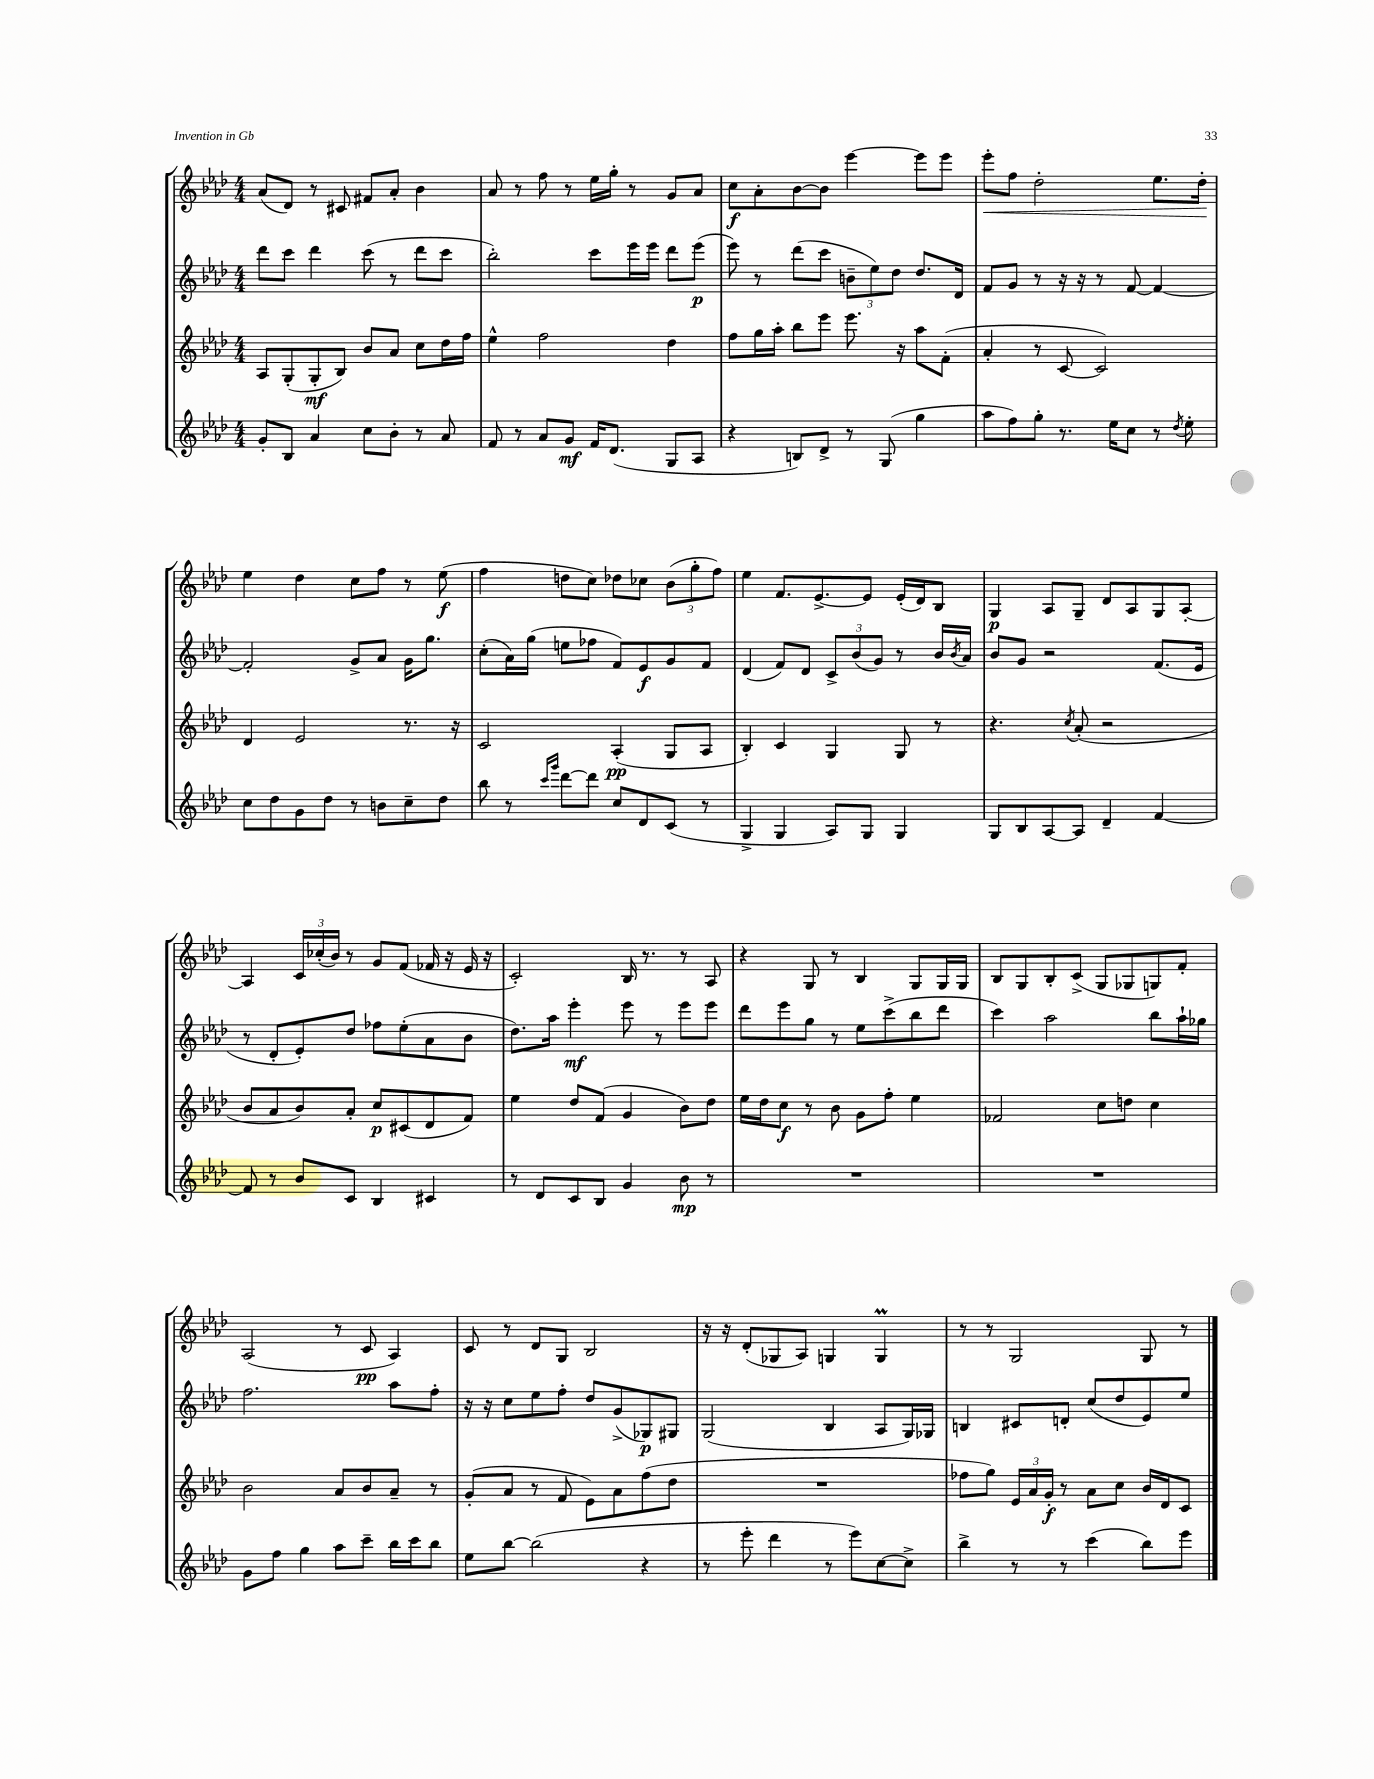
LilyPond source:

<<
\new StaffGroup <<
\new Staff = "s0" {
    \clef treble \key aes \major \numericTimeSignature \time 4/4
    aes'8( des'8) r8 cis'8 fis'8 aes'8-. bes'4 |
    aes'8 r8 f''8 r8 ees''16 g''16-. r8 g'8 aes'8 |
    c''8\f aes'8-. bes'8~ bes'8 ees'''4~ ees'''8 ees'''8 |
    ees'''8-.\< f''8 des''2-. ees''8. des''16-.\! |
    ees''4 des''4 c''8 f''8 r8 ees''8\f( |
    f''4 d''8 c''8) des''8 ces''8 \tuplet 3/2 { bes'8( g''8-. f''8) } |
    ees''4 f'8. ees'8.~-> ees'8 ees'16-.( des'16) bes8 |
    g4\p aes8 g8-- des'8 aes8 g8 aes8~-. |
    aes4 \tuplet 3/2 { c'16 ces''16-.( bes'16) } r8 g'8 f'8( fes'16 r16 ees'16 r16 |
    c'2-.) bes16 r8. r8 aes8 |
    r4 g8 r8 bes4 g8 g16 g16 |
    bes8 g8 bes8-. c'8->( g8 ges8 g8) f'8-. |
    aes2( r8 c'8\pp aes4) |
    c'8 r8 des'8 g8 bes2 |
    r16 r16 des'8-.( ges8 aes8) g4 g4\prall |
    r8 r8 g2 g8 r8 \bar "|." |
}
\new Staff = "s1" {
    \clef treble \key aes \major \numericTimeSignature \time 4/4
    des'''8 c'''8 des'''4 c'''8( r8 des'''8 c'''8 |
    bes''2-.) c'''8 ees'''16 ees'''16 des'''8 ees'''8\p( |
    ees'''8) r8 des'''8( c'''8 \tuplet 3/2 { b'8-- ees''8) des''8 } des''8. des'16 |
    f'8 g'8 r8 r16 r16 r8 f'8~ f'4~ |
    f'2-. g'8-> aes'8 g'16 g''8. |
    c''8-.( aes'16) g''16( e''8 fes''8 f'8) ees'8\f g'8 f'8 |
    des'4( f'8) des'8 \tuplet 3/2 { c'8-> bes'8( g'8) } r8 bes'16 \acciaccatura { bes'8 } aes'16 |
    bes'8 g'8 r2 f'8.( ees'16 |
    r8 des'8-. ees'8-.) des''8 fes''8 ees''8-.( aes'8 bes'8 |
    des''8.) aes''16 ees'''4-.\mf ees'''8 r8 ees'''8 ees'''8 |
    des'''8 ees'''8 g''8 r8 ees''8 c'''8->( bes''8 des'''8 |
    c'''4) aes''2 bes''8 aes''16-! ges''16 |
    f''2. aes''8 f''8-. |
    r16 r16 c''8 ees''8 f''8-. des''8 g'8->( ges8\p) gis8 |
    g2( bes4 aes8 g16) ges16 |
    b4 cis'8 d'8-. c''8( des''8 ees'8) ees''8 \bar "|." |
}
\new Staff = "s2" {
    \clef treble \key aes \major \numericTimeSignature \time 4/4
    aes8 g8-.( g8-.\mf bes8) bes'8 aes'8 c''8 des''16 f''16 |
    ees''4-^ f''2 des''4 |
    f''8 g''16 aes''16-. bes''8 ees'''8 ees'''8. r16 aes''8 f'8-.( |
    aes'4-. r8 c'8~ c'2) |
    des'4 ees'2 r8. r16 |
    c'2 aes4-.\pp( g8 aes8 |
    bes4-.) c'4 g4 g8 r8 |
    r4. \acciaccatura { c''8 } aes'8-.( r2 |
    bes'8 aes'8 bes'8) aes'8-. c''8\p cis'8( des'8 f'8) |
    ees''4 des''8 f'8( g'4 bes'8) des''8 |
    ees''16 des''16 c''8\f r8 bes'8 g'8 f''8-. ees''4 |
    fes'2 c''8 d''8 c''4 |
    bes'2 aes'8 bes'8 aes'8-- r8 |
    g'8-.( aes'8 r8 f'8 ees'8) aes'8 f''8( des''8 |
    R1 |
    fes''8 g''8) \tuplet 3/2 { ees'16 aes'16 g'16-.\f } r8 aes'8 c''8 bes'16 des'16 c'8 \bar "|." |
}
\new Staff = "s3" {
    \clef treble \key aes \major \numericTimeSignature \time 4/4
    g'8-. bes8 aes'4 c''8 bes'8-. r8 aes'8 |
    f'8 r8 aes'8 g'8\mf f'16 des'8.( g8 aes8 |
    r4 b8) des'8-> r8 g8( g''4 |
    aes''8 f''8) g''8-. r8. ees''16 c''8 r8 \acciaccatura { des''8 } ees''8-. |
    c''8 des''8 g'8 des''8 r8 b'8 c''8-- des''8 |
    bes''8 r8 \grace { c'''16 g'''16 } des'''8~ des'''8 c''8 des'8 c'8( r8 |
    g4-> g4 aes8) g8 g4 |
    g8 bes8 aes8~ aes8 des'4-- f'4~ |
    f'8 r8 bes'8 c'8 bes4 cis'4 |
    r8 des'8 c'8 bes8 g'4 bes'8\mp r8 |
    R1 |
    R1 |
    g'8 f''8 g''4 aes''8 c'''8-- bes''16 c'''16 bes''8 |
    ees''8 bes''8~ bes''2( r4 |
    r8 ees'''8-. des'''4 r8 ees'''8) c''8~ c''8-> |
    bes''4-> r8 r8 c'''4( bes''8) ees'''8 \bar "|." |
}
>>
>>
\layout { \context { \Score \remove "Bar_number_engraver" } }
